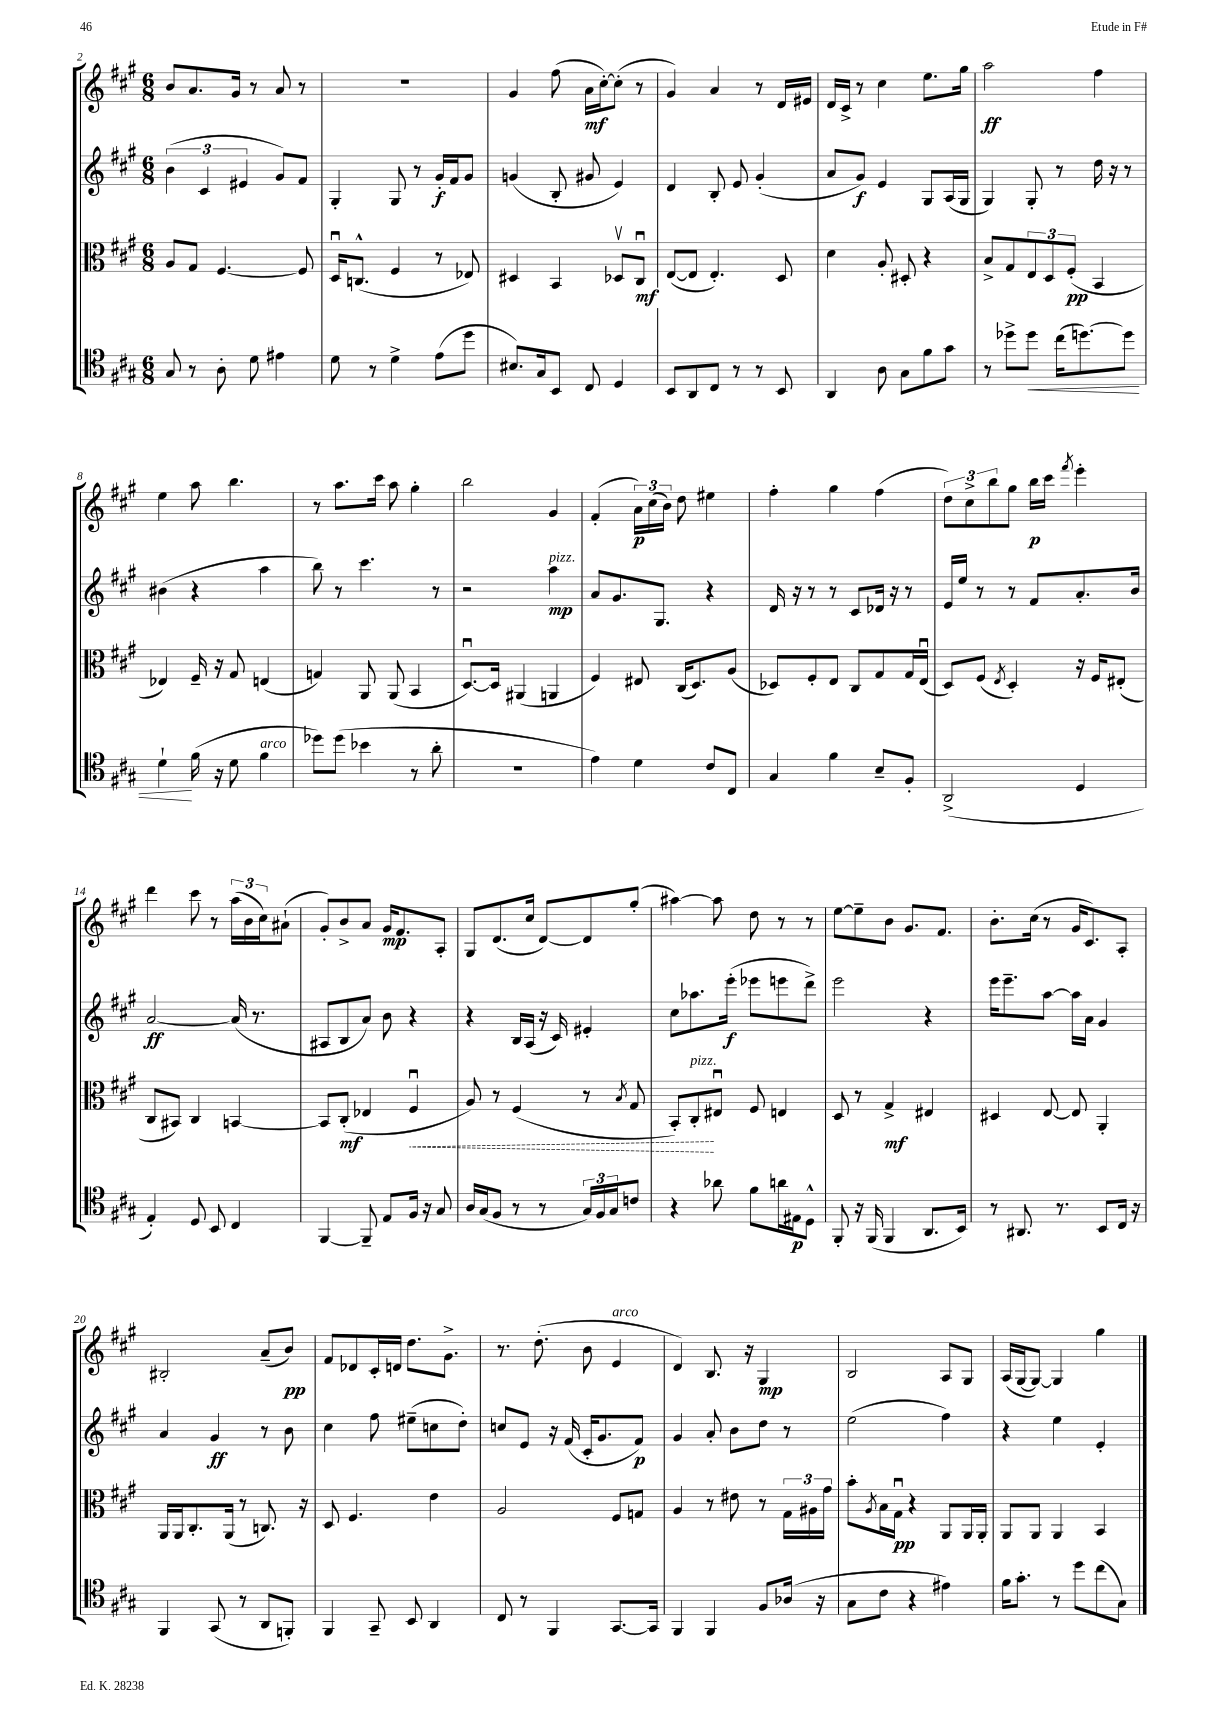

**kern	**kern	**kern	**kern
*staff4	*staff3	*staff2	*staff1
*clefC4	*clefC3	*clefG2	*clefG2
*k[f#c#g#]	*k[f#c#g#]	*k[f#c#g#]	*k[f#c#g#]
*M6/8	*M6/8	*M6/8	*M6/8
8G#/	8A/L	(6b\	8b/L
8r	8G#/J	.	8.a/
.	.	6c#/	.
8A'\	[4.F#/	.	.
.	.	.	16g#/Jk
.	.	6e#/	.
8d\	.	.	8r
4e#\	.	8g#/L)	8a/
.	8F#/]	8f#/J	8r
=	=	=	=
8d\	16Du/LK	4G#'/	2.r
.	(8.C^^/J	.	.
8r	.	.	.
4d^\	4F#/	8G#/	.
.	.	8r	.
(8e\L	8r	16g#'/LL	.
.	.	16f#/J	.
8dd\J	8E-/)	8g#/J	.
=	=	=	=
8.B#/L)	4D#/	(4g/	4g#/
16G#/k	.	.	.
8BB/J	4BB/	8B'/	(8ff#\
8C#/	.	8g#/	16a\LL
.	.	.	[16cc#'\J)
4D/	8D-v/L	4e/)	(8cc#'\]J
.	8C#u/J	.	8r
=	=	=	=
8BB/L	([8E/L	4d/	4g#/)
8AA/	8E/]J	.	.
8C#/J	4.E'/)	8B'/	4a/
8r	.	8e/	.
8r	.	(4g#'/	8r
8BB/	8D/	.	16d/LL
.	.	.	16e#/JJ
=	=	=	=
4AA/	4d\	8a/L	16d/LL
.	.	.	16c#^/JJ
.	.	8g#/J)	8r
8A\	8A'/	4e/	4cc#\
8G#\L	8D#'/	.	.
8f#\	4r	8G#/L	8.ee\L
8g#\J	.	(16A/L	.
.	.	16G#/JJ	16gg#\Jk
=	=	=	=
8r	8B^/L	4G#/)	2aa\
8dd-^\L	8G#/	.	.
8dd-\J	12E/	8G#'/	.
.	12D/	.	.
(16cc#\LK	.	8r	.
.	(12F#'/J	.	.
[8.dd\)	.	.	.
.	4BB/	16dd\	4ff#\
.	.	16r	.
8dd\]J	.	8r	.
=	=	=	=
4d`\	4E-/)	(4b#\	4ee\
(16f#\	16F#~/	4r	8aa\
16r	16r	.	.
8d\	8G#/	.	4.bb\
4f#\	(4E/	4aa\	.
=	=	=	=
8dd-\L)	4G/)	8bb\)	8r
(8dd-\J	.	8r	8.aa\L
4b-\	8AA/	4.ccc#\	.
.	.	.	16ccc#\Jk
.	(8AA/	.	8aa\
8r	4BB/	.	4gg#'\
8a'\	.	8r	.
=	=	=	=
2.r	[8.Du/L)	2r	2bb\
.	16D/]Jk	.	.
.	(4AA#/	.	.
.	4AA/	4aa\	4g#/
=	=	=	=
4e\)	4F#/)	8a/L	(4f#'/
.	.	8.g#/	.
4d\	8E#/	.	24a\LL)
.	.	.	(24cc#\
.	.	8.G#/J	.
.	.	.	24b\JJ)
.	(16C#/LK	.	8dd\
.	8.D/)	.	.
8c#/L	.	4r	4ee#\
8C#/J	(8A/J	.	.
=	=	=	=
4G#/	8D-/L)	16d/	4ff#'\
.	.	16r	.
.	8F#'/	8r	.
4f#\	8E/J	8r	4gg#\
.	8C#/L	8c#/L	.
8B~/L	8G#/	16d-/Jk	(4ff#\
.	.	16r	.
8F#'/J	16G#/L	8r	.
.	(16Eu/JJ	.	.
=	=	=	=
(2AA^/	8D/L)	16e/LL	12dd\L)
.	.	16ee/JJ	.
.	.	.	12cc#^\
.	(8F#/J	8r	.
.	.	.	12bb\
.	8qE/	.	.
.	4D'/)	8r	8gg#\J
.	.	8f#/L	16bb\LL
.	.	.	16ccc#\JJ
.	.	.	8qfff#/
4D/	16r	8.a'/	4eee'\
.	16F#/LK	.	.
.	(8E#'/J	.	.
.	.	16b/Jk	.
=	=	=	=
4E'/)	8C#/L	[2a/	4ddd\
.	8BB#/J)	.	.
8D/	4C#/	.	8ccc#\
8BB/	.	.	8r
4C#/	[4BB/	(16a/]	(24aa\LL
.	.	.	24b\
.	.	8.r	.
.	.	.	24cc#\J)
.	.	.	(8a#`\J
=	=	=	=
[4FF#/	8BB/]L	8A#/L	8g#'/L)
.	(8C#'/J	8B/	8b^/
8FF#~/]	4E-/	8a/J)	8a/J
8E/L	.	8b\	16g#/LK
.	.	.	8.f#/
16F#/Jk	4F#u/	4r	.
16r	.	.	.
8G#/	.	.	8A'/J
=	=	=	=
16A/LL	8A/)	4r	8G#/L
(16G#/J	.	.	.
8F#/J	8r	.	(8.d/
8r	(4F#/	16B/LL	.
.	.	(16A/JJ	16cc#/Jk
8r	.	16r	[8d/L)
.	.	16c#/)	.
24G#/LL)	8r	4e#'/	8d/]
24F#/	.	.	.
24G#/J	.	.	.
.	8qB/	.	.
8c/J	8G#/	.	(8gg#'/J
=	=	=	=
4r	8BB'/L)	8cc#\L	[4aa#\)
.	8C#'/	8.aa-\	.
8a-\	8E#u/J	.	8aa#\]
.	.	(16eee'\Jk	.
8f#\L	8F#/	8eee-\L	8dd\
16a\L	4E/	8eee\	8r
16E#\J	.	.	.
8D^^\J	.	8ddd^\J)	8r
=	=	=	=
8FF#'/	8D/	2eee\	[8ee\L
16r	8r	.	8ee~\]
(16FF#/	.	.	.
4FF#/	4G#^/	.	8b\J
.	.	.	8.g#/L
8.AA/L	4E#/	4r	.
.	.	.	8.f#/J
16BB/Jk)	.	.	.
=	=	=	=
8r	4D#/	16eee\LK	8.b'\L
.	.	8.eee~\	.
8.AA#/	.	.	.
.	.	.	(16cc#\Jk
.	[8E/	[8aa\J	8r
8.r	.	.	.
.	8E/]	16aa\]LL	16g#/LK
.	.	16a\JJ	8.c#/)
8BB/L	4AA'/	4g#/	.
16C#/Jk	.	.	8A'/J
16r	.	.	.
=	=	=	=
4FF#/	16AA/LL	4a/	2B#'/
.	16AA/J	.	.
.	8.C#'/	.	.
(8GG#/	.	4g#/	.
.	(16AA/Jk	.	.
8r	8r	.	.
8AA/L	8.C/)	8r	(8a~/L
8FF'/J)	.	8b\	8b/J)
.	16r	.	.
=	=	=	=
4FF#/	8D/	4cc#\	8f#/L
.	4.F#/	.	8d-/
8GG#~/	.	8ff#\	16c#'/L
.	.	.	16d/JJ
8BB/	.	(8ee#~\L	8.dd\L
4AA/	4e\	8cc\	.
.	.	.	8.g#^\J
.	.	8dd'\J)	.
=	=	=	=
8C#/	2A/	8cc/L	8.r
8r	.	8e/J	.
.	.	.	(8.dd'\
4FF#/	.	16r	.
.	.	(16f#/	.
.	.	16c#'/LK	8b\
.	.	8.g#/	.
[8.GG#/L	8F#/L	.	4e/
.	8G/J	8f#/J)	.
16GG#/]Jk	.	.	.
=	=	=	=
4FF#/	4A/	4g#/	4d/)
4FF#/	8r	8a'/	8.B/
.	8e#\	8b\L	.
.	.	.	16r
8F#/L	8r	8dd\J	4G#/
(16A-/Jk	24G#\LL	8r	.
.	24A#\	.	.
16r	.	.	.
.	24g#\JJ	.	.
=	=	=	=
8G#\L	8b'\L	(2ee\	2B/
.	8qA/	.	.
8c#\J	16B\L	.	.
.	16G#u\JJ	.	.
4r	4r	.	.
4e#\)	8AA/L	4ff#\)	8A/L
.	16AA/L	.	8G#/J
.	16AA'/JJ	.	.
=	=	=	=
16f#\LK	8AA/L	4r	(16A/LL
8.g#'\J	.	.	[16G#/J
.	8AA/J	.	8G#/_J)
8r	4AA/	4ee\	4G#/]
8dd\L	.	.	.
(8cc#\	4BB/	4e'/	4gg#\
8G#\J)	.	.	.
==	==	==	==
*-	*-	*-	*-
